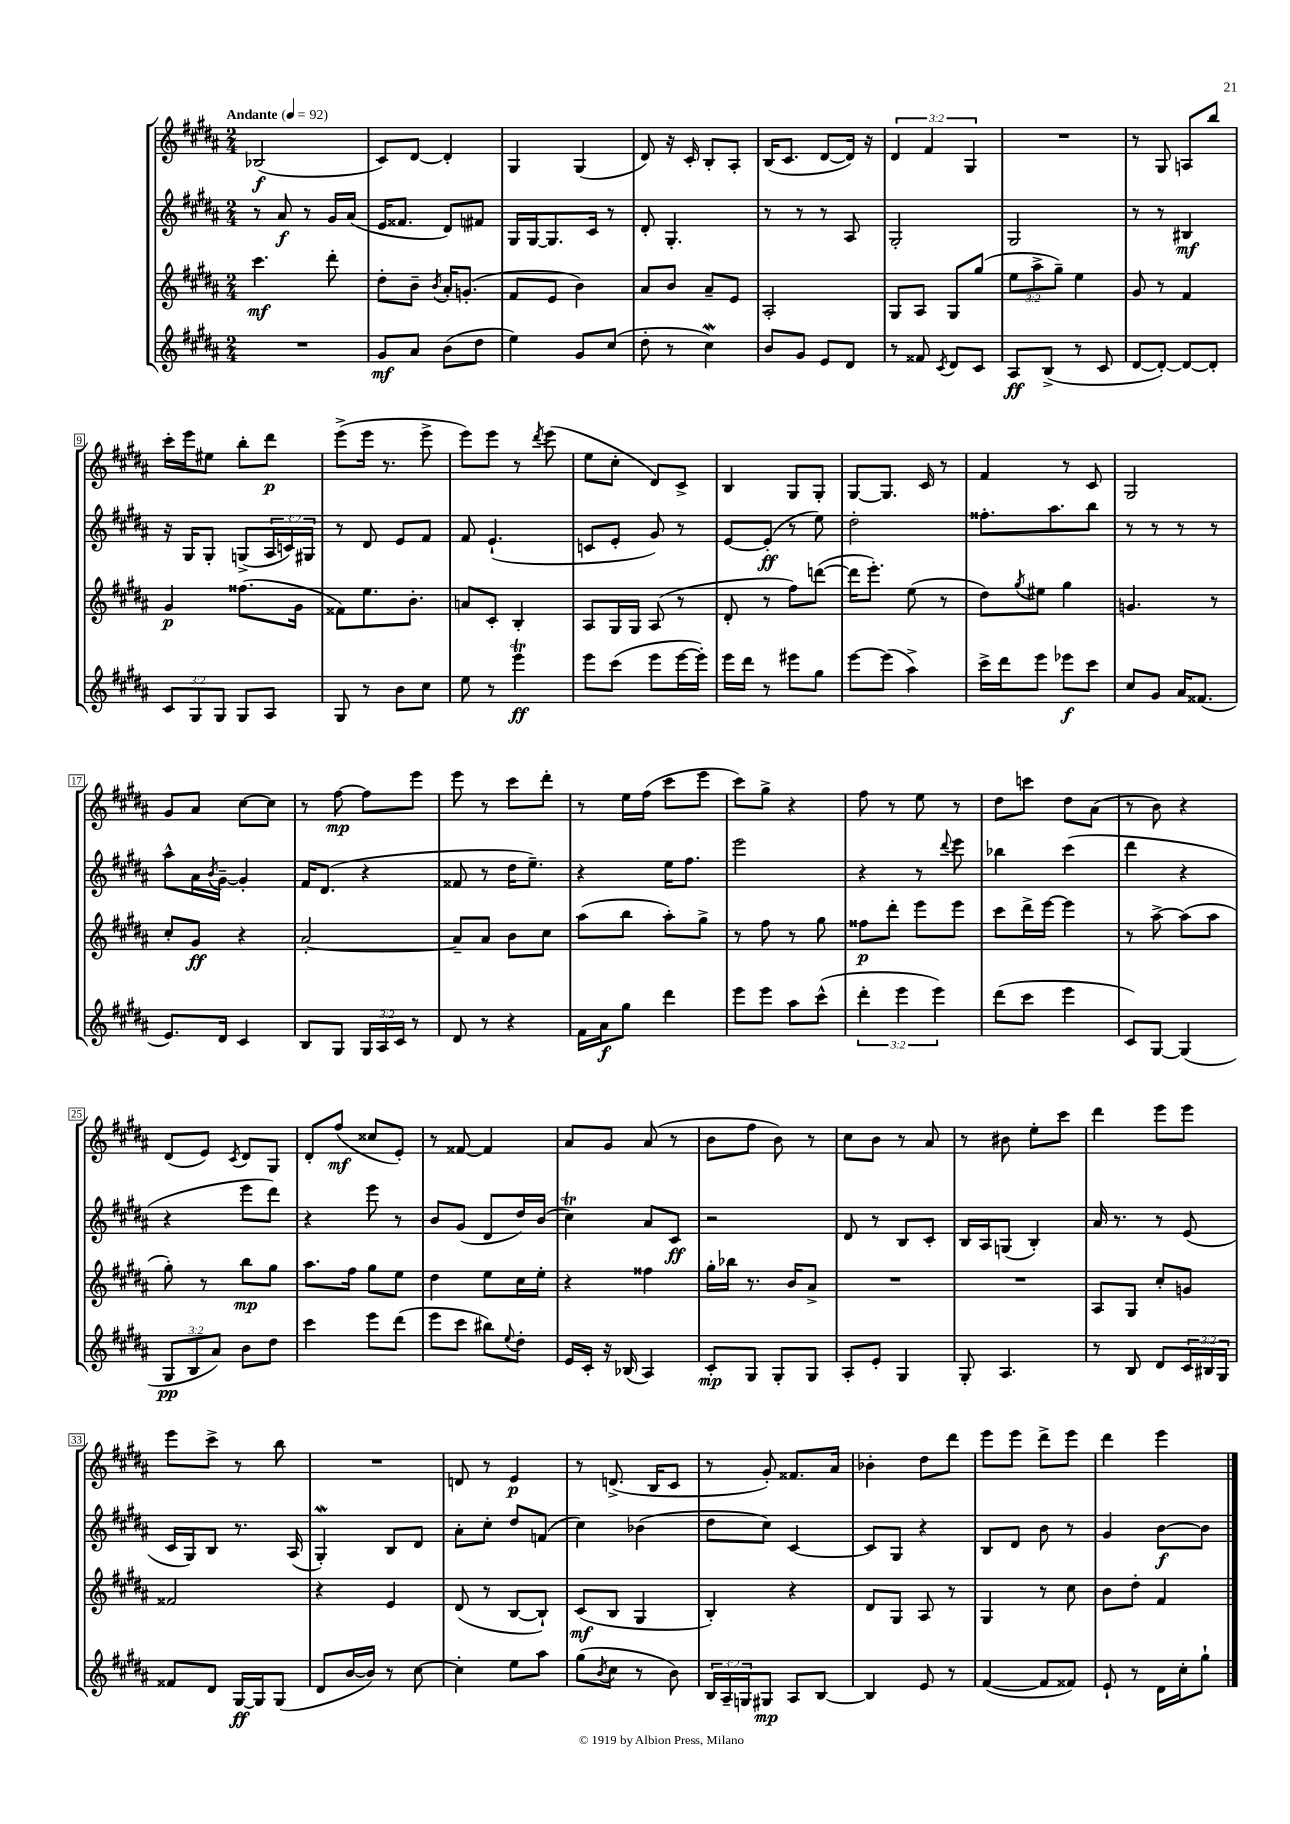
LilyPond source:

<<
\new StaffGroup <<
\new Staff = "s0" {
    \clef treble \key b \major \numericTimeSignature \time 2/4 \override Staff.TupletNumber.text = #tuplet-number::calc-fraction-text \tempo "Andante" 4 = 92
    bes2\f( |
    cis'8) dis'8~ dis'4-. |
    gis4 gis4( |
    dis'8) r16 cis'16-. b8-. ais8-. |
    b16( cis'8. dis'8~ dis'16) r16 |
    \tuplet 3/2 { dis'4 fis'4 gis4 } |
    R2 |
    r8 gis8 a8 b''8 |
    cis'''16-. e'''16 eis''8 b''8-. dis'''8\p |
    e'''8->( e'''16 r8. e'''8-> |
    e'''8) e'''8 r8 \acciaccatura { dis'''8 } e'''8( |
    e''8 cis''8-. dis'8) cis'8-> |
    b4 gis8 gis8-. |
    gis8~ gis8. cis'16 r8 |
    fis'4 r8 cis'8 |
    gis2 |
    gis'8 ais'8 cis''8~ cis''8 |
    r8 fis''8~\mp fis''8 e'''8 |
    e'''8 r8 cis'''8 dis'''8-. |
    r8 e''16 fis''16( cis'''8 e'''8 |
    cis'''8) gis''8-> r4 |
    fis''8 r8 e''8 r8 |
    dis''8 c'''8 dis''8 ais'8( |
    r8 b'8) r4 |
    dis'8( e'8) \acciaccatura { cis'8 } dis'8 gis8 |
    dis'8-. fis''8\mf( cisis''8 e'8-.) |
    r8 fisis'8~ fisis'4 |
    ais'8 gis'8 ais'8( r8 |
    b'8 fis''8 b'8) r8 |
    cis''8 b'8 r8 ais'8 |
    r8 bis'8 e''8-. cis'''8 |
    dis'''4 e'''8 e'''8 |
    e'''8 cis'''8-> r8 b''8 |
    R2 |
    d'8 r8 e'4\p |
    r8 d'8.->( b16 cis'8 |
    r8 gis'8-.) fisis'8. ais'16 |
    bes'4-. dis''8 dis'''8 |
    e'''8 e'''8 dis'''8-> e'''8 |
    dis'''4 e'''4 \bar "|." |
}
\new Staff = "s1" {
    \clef treble \key b \major \numericTimeSignature \time 2/4 \override Staff.TupletNumber.text = #tuplet-number::calc-fraction-text
    r8 ais'8\f r8 gis'16 ais'16( |
    e'16 fisis'8. dis'8) fis'8 |
    gis16 gis16~ gis8. cis'16 r8 |
    dis'8-. gis4.-. |
    r8 r8 r8 ais8 |
    gis2-. |
    gis2 |
    r8 r8 bis4\mf |
    r16 gis16 gis8-. g8->( \tuplet 3/2 { ais16 c'16) gis16 } |
    r8 dis'8 e'8 fis'8 |
    fis'8 e'4.-!( |
    c'8 e'8-. gis'8) r8 |
    e'8~ e'8-.\ff( r8 e''8) |
    dis''2-. |
    fisis''8.-. ais''8. b''8 |
    r8 r8 r8 r8 |
    ais''8-^ ais'16 \acciaccatura { b'8 } gis'16~-- gis'4-. |
    fis'16 dis'8.( r4 |
    fisis'8 r8 dis''16 e''8.--) |
    r4 e''16 fis''8. |
    e'''2 |
    r4 r8 \appoggiatura { dis'''8 } e'''8 |
    bes''4 cis'''4( |
    dis'''4 r4 |
    r4 e'''8 dis'''8) |
    r4 e'''8 r8 |
    b'8 gis'8( dis'8 dis''16) b'16( |
    cis''4\trill) ais'8 cis'8\ff |
    r2 |
    dis'8 r8 b8 cis'8-. |
    b16 ais16 g8( b4-.) |
    ais'16 r8. r8 e'8( |
    cis'16 gis16) b8 r8. ais16( |
    gis4-.\mordent) b8 dis'8 |
    ais'8-. cis''8-. dis''8 f'8( |
    cis''4) bes'4( |
    dis''8 cis''8) cis'4~ |
    cis'8 gis8 r4 |
    b8 dis'8 b'8 r8 |
    gis'4 b'8~\f b'8 \bar "|." |
}
\new Staff = "s2" {
    \clef treble \key b \major \numericTimeSignature \time 2/4 \override Staff.TupletNumber.text = #tuplet-number::calc-fraction-text
    cis'''4.\mf dis'''8-. |
    dis''8-. b'8-- \acciaccatura { b'8 } ais'16-. g'8.-.( |
    fis'8 e'8 b'4) |
    ais'8 b'8 ais'8-- e'8 |
    ais2-. |
    gis8 ais8 gis8 gis''8( |
    \tuplet 3/2 { e''8 ais''8-> gis''8--) } e''4 |
    gis'8 r8 fis'4 |
    gis'4\p fisis''8.( gis'16 |
    fisis'8) e''8. b'8.-. |
    a'8 cis'8-. b4-. |
    ais8 gis16 gis16 ais8( r8 |
    dis'8-. r8 fis''8) d'''8~( |
    d'''16 e'''8.-.) e''8( r8 |
    dis''8) \acciaccatura { gis''8 } eis''8 gis''4 |
    g'4. r8 |
    cis''8-. gis'8\ff r4 |
    ais'2~-. |
    ais'8-- ais'8 b'8 cis''8 |
    ais''8( b''8 ais''8-.) gis''8-> |
    r8 fis''8 r8 gis''8 |
    fisis''8\p dis'''8-. e'''8 e'''8 |
    cis'''8 dis'''16-> e'''16~ e'''4 |
    r8 ais''8~-> ais''8( ais''8 |
    gis''8-.) r8 b''8\mp gis''8 |
    ais''8. fis''16 gis''8 e''8 |
    dis''4 e''8 cis''16 e''16-. |
    r4 fisis''4 |
    gis''16-. bes''16 r8. b'16 ais'8-> |
    R2 |
    R2 |
    ais8 gis8 cis''8-. g'8 |
    fisis'2 |
    r4 e'4 |
    dis'8( r8 b8~ b8-!) |
    cis'8\mf( b8 gis4 |
    b4-.) r4 |
    dis'8 gis8 ais8 r8 |
    gis4 r8 cis''8 |
    b'8 dis''8-. fis'4 \bar "|." |
}
\new Staff = "s3" {
    \clef treble \key b \major \numericTimeSignature \time 2/4 \override Staff.TupletNumber.text = #tuplet-number::calc-fraction-text
    R2 |
    gis'8\mf ais'8 b'8( dis''8 |
    e''4) gis'8 cis''8( |
    dis''8-. r8 cis''4\mordent) |
    b'8 gis'8 e'8 dis'8 |
    r8 fisis'8 \acciaccatura { cis'8 } dis'8 cis'8 |
    ais8\ff b8->( r8 cis'8 |
    dis'8~ dis'8~-.) dis'8~ dis'8-. |
    \tuplet 3/2 { cis'8 gis8 gis8 } gis8 ais8 |
    gis8 r8 b'8 cis''8 |
    e''8 r8 e'''4\trill\ff |
    e'''8 cis'''8( e'''8 e'''16~ e'''16-.) |
    e'''16 dis'''16 r8 eis'''8 gis''8 |
    e'''8~ e'''8( ais''4->) |
    cis'''16-> dis'''16 e'''8 ees'''8\f cis'''8 |
    cis''8 gis'8 ais'16 fisis'8.( |
    e'8.) dis'16 cis'4 |
    b8 gis8 \tuplet 3/2 { gis16 ais16 cis'16 } r8 |
    dis'8 r8 r4 |
    fis'16 ais'16\f gis''8 dis'''4 |
    e'''8 e'''8 ais''8 cis'''8-^( |
    \tuplet 3/2 { dis'''4-. e'''4 e'''4) } |
    dis'''8( cis'''8 e'''4 |
    cis'8) gis8~ gis4( |
    \tuplet 3/2 { gis8\pp b8 ais'8) } b'8 dis''8 |
    cis'''4 e'''8 dis'''8( |
    e'''8 cis'''8 bis''8) \appoggiatura { e''8 } dis''8-. |
    e'16 cis'16-. r16 bes16( ais4) |
    cis'8-.\mp gis8 gis8-. gis8 |
    ais8-. e'8-. gis4 |
    gis8-. ais4. |
    r8 b8 dis'8 \tuplet 3/2 { cis'16 bis16 gis16 } |
    fisis'8 dis'8 gis16~\ff gis16 gis8( |
    dis'8 b'16~ b'16) r8 cis''8~ |
    cis''4-. e''8 ais''8 |
    gis''8( \acciaccatura { b'8 } cis''8 r8 b'8) |
    \tuplet 3/2 { b16 ais16-- g16 } gis8\mp ais8 b8~ |
    b4 e'8 r8 |
    fis'4~( fis'8 fisis'8) |
    e'8-! r8 dis'16 cis''16-. gis''8-! \bar "|." |
}
>>
>>
\layout { \context { \Score \override BarNumber.stencil = #(make-stencil-boxer 0.1 0.3 ly:text-interface::print) } }
